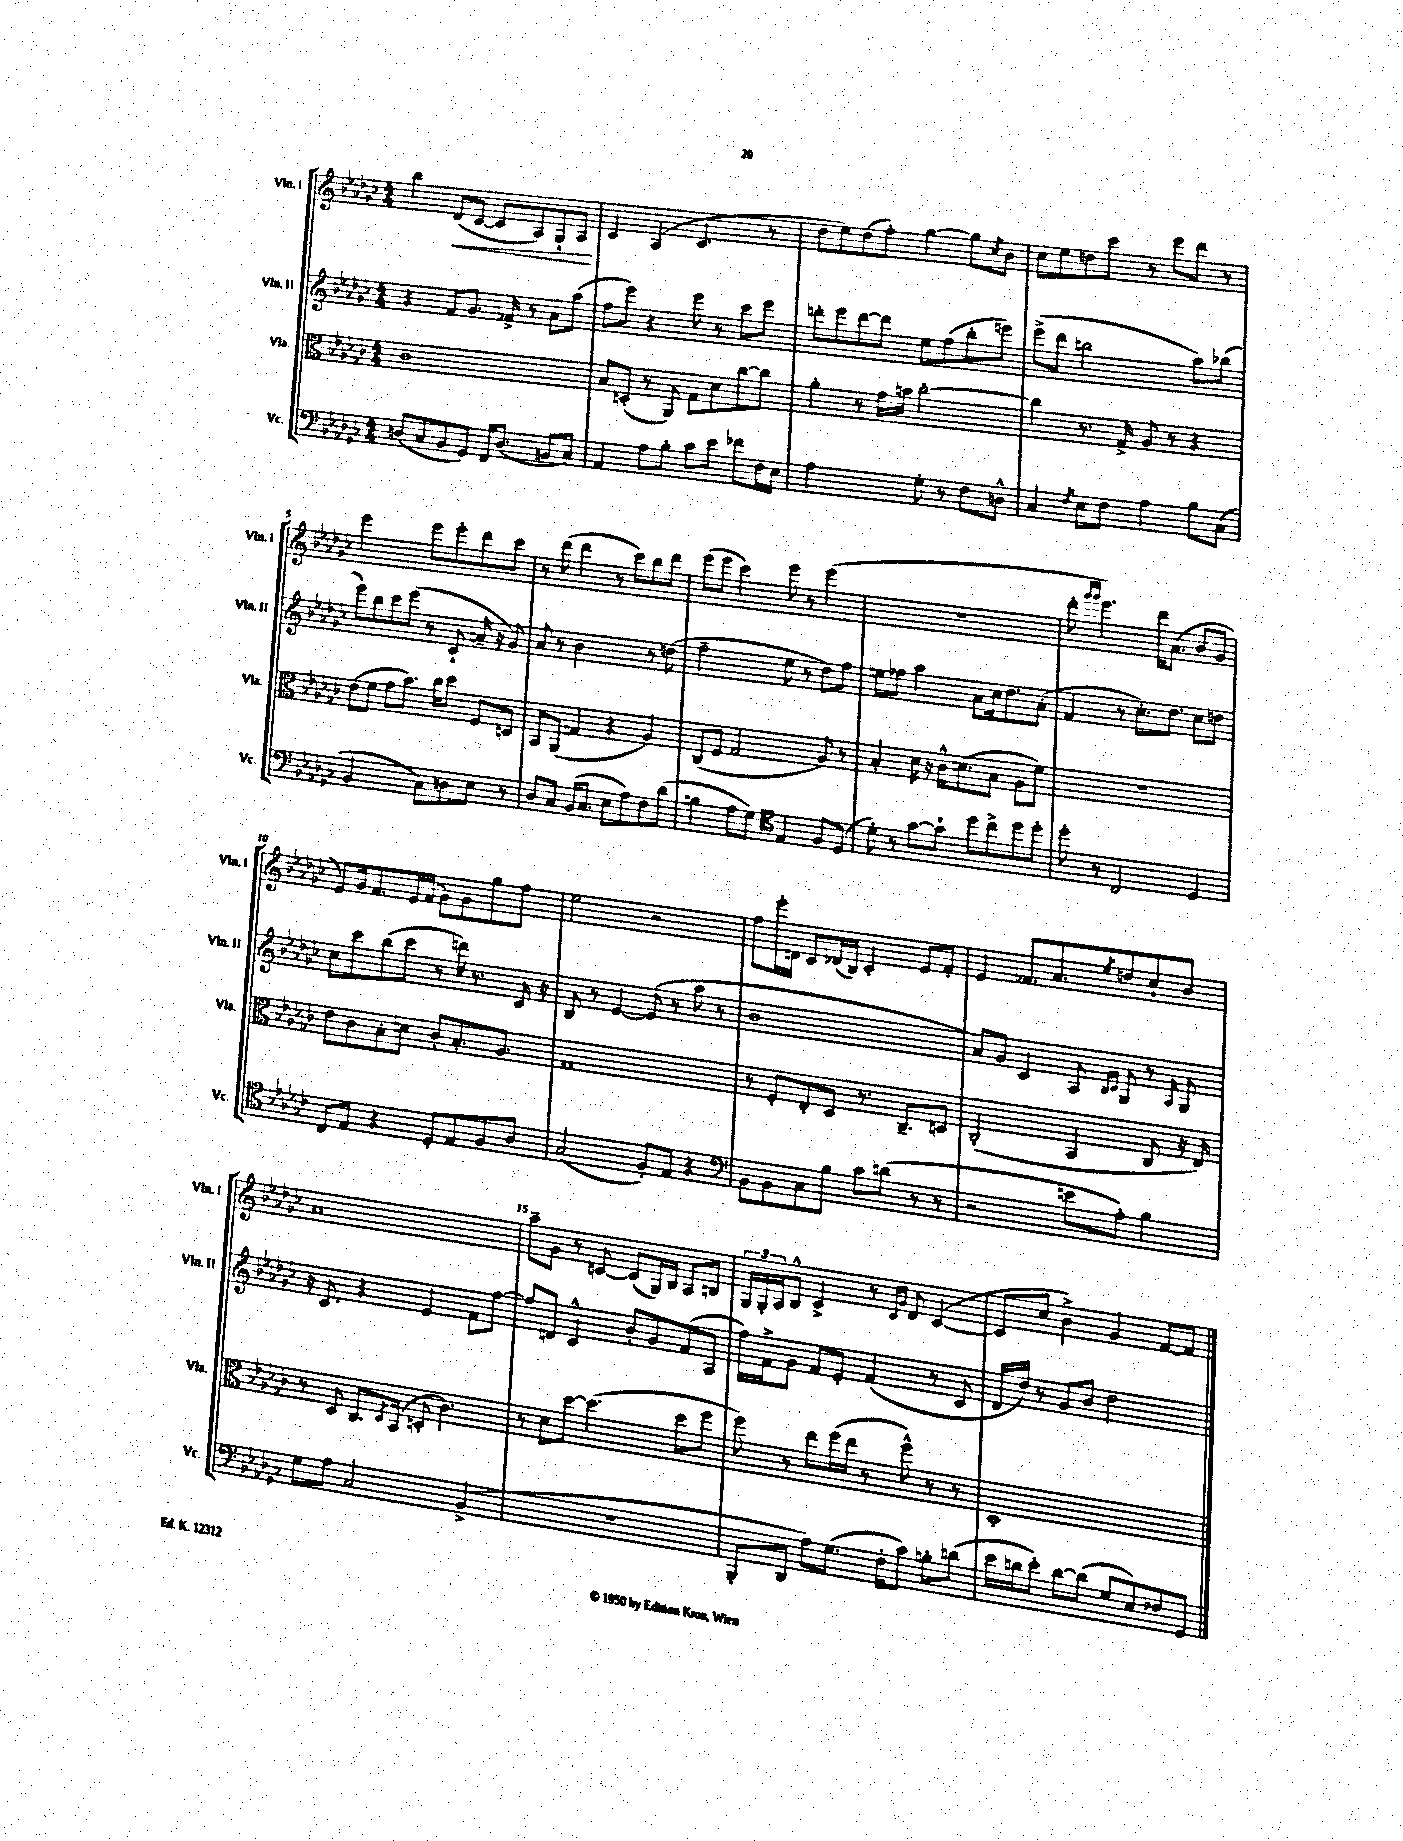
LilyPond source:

<<
\new StaffGroup <<
\new Staff = "s0" \with { instrumentName = "Vln. I" shortInstrumentName = "Vln. I" } {
    \clef treble \key ges \major \numericTimeSignature \time 4/4
    bes''4 des'8\<( ces'8~ ces'8 aes8) ges8-! aes8\! |
    ces'4 aes4( ces'4. r8 |
    des''8 ees''8) des''8( f''8-.) ges''4~ ges''8 \acciaccatura { ces''8 } bes'8 |
    ces''8 ees''8 d''8 ces'''8 r8 ees'''8 des'''8 r8 |
    ees'''2 ees'''8 ees'''8-. des'''8 ces'''8 |
    r8 des'''8( des'''4 r8 ces'''8) bes''8 des'''8 |
    ees'''8( ees'''8 ces'''4) ees'''8 r8 ees'''4( |
    R1 |
    des'''8-. \grace { ges'''16 ges'''16 } ees'''4.) des'''16 aes'8.( bes'8 ges'8 |
    ees'8) ges'16 f'8. ees'16 f'16( ges'8) ges'8 ges''8 f''8 |
    ees''2 r2 |
    f''8 ees'''16-. d'16 ces'8 des'16( bes16) ces'4-. ees'8 f'8-. |
    ees'4 fes'8. aes'8. \acciaccatura { ees''8 } d''8 ces''8-! bes'8 |
    aes'1 |
    aes''8-- ges'8 r8 c'8~ c'8( ges16) bes16 aes8 b8 |
    \tuplet 3/2 { ges16 ges16-. aes16 } bes8-^ ces'4-> r8 \grace { ces'16 ges'16 } des'8 ces'4~( |
    ces'8 ces''8 bes'4->) ges'4 f'8~ f'8 \bar "|." |
}
\new Staff = "s1" \with { instrumentName = "Vln. II" shortInstrumentName = "Vln. II" } {
    \clef treble \key ges \major \numericTimeSignature \time 4/4
    r4 f'8 ges'8. fes'16-> r8 aes'8 aes''8( |
    f''8 ees'''8) r4 ees'''8 r8 ces'''8 ees'''8 |
    d'''8-. ees'''8 d'''8~ d'''8 ees''8 f''8( bes''8-. e'''8) |
    ees'''8->( des'''8 b''2 aes''8) bes''8( |
    ees'''8) bes''8 ces'''8 ees'''8( r8 ces'8-! a'16-- r16 ges'8) |
    aes'8 r8 bes'2 r8 d''8( |
    f''2-- ees''8 r8 des''8) f''8 |
    e''8 fes''8 aes''4 aes'8 ces''16 des''8. aes'8-.( |
    f'4 r8 ces''8.-.) des''8. ces''8 d''8 |
    ces''8 ces'''8 bes''8( ces'''8 r8 d'''16) r8. ces'16 r16 |
    bes8 r8 ees'4~ ees'8( r8 aes''8 r8 |
    bes'1 |
    aes'8) ges'8 ces'4 aes8 \grace { bes16 ces'16 } ges8 r8 \grace { aes16 } ges8 |
    r16 ces'8. r4 ees'4 f'8 f''8~ |
    f''8 d'8 ces'4-^ bes'8-. ges'8 f'8( aes8 |
    f''16) f'16-> ges'8 f'8 ees'8-. f'4( r8 ces'8 |
    des'16 des''16) r8 ges'8 bes'8 des''2 \bar "|." |
}
\new Staff = "s2" \with { instrumentName = "Vla." shortInstrumentName = "Vla." } {
    \clef alto \key ges \major \numericTimeSignature \time 4/4
    ces'1 |
    bes8 d8-.( r8 aes,8) ges8 des'8 ces''8~ ces''8 |
    aes'4-. r8 ges'16 b'16 ces''2~-. |
    ces''4 r8. ges16-> aes8 r8 r4 |
    ees'8( f'8 ges'8 bes'8.) ces''16 des''8 f8 d8 |
    bes,8 aes,8( g4 r4 aes4) |
    ces8( f8 ges2 aes8) r8 |
    bes4-. des'16 r16 ces'16-^ d'8.( bes8 aes8 f'8) |
    r1 |
    ees'8 ces'8 bes8-. d'8 ces'8-. bes8.-. aes8. |
    ges1 |
    r8 f8-. ees8-. des8 r8. ces8.-- d8 |
    ces2-.( bes,4 ces8 r16 ees16) |
    r8 des8 ces8. \acciaccatura { des8 } bes,16( d8-. ces'4.) |
    r8 des'8 des''8~ des''4.( des''8 f''8 |
    f''8) r8 ees''8 f''16( ees''16 r8 f''8-^) r8 r8 |
    des1-. \bar "|." |
}
\new Staff = "s3" \with { instrumentName = "Vc." shortInstrumentName = "Vc." } {
    \clef bass \key ges \major \numericTimeSignature \time 4/4
    d8( ces8 bes,8 ges,8) f,16 d8.( b,8 ces8) |
    aes,4 aes8 bes8-. ces'8 ees'8 fes'8 f16 ees16 |
    aes2 ges8-. r8 f8 d8-^ |
    ces4 \acciaccatura { f8 } ees8 f8 aes4 bes8 ces8( |
    bes,2 ces8) d8 ees8 r8 |
    des8 ces8 bes,16( ces8. ees8 aes8) f8 des'8( |
    b4 aes8 ges8) \clef tenor ees4 f8 des8( |
    des'8-.) r8 ges'8~ ges'8-! des''8 ces''8-> des''8 des''8-. |
    des''8-. r8 ces2 des4 |
    ces8 ees8 r4 des8-. ees8 f8 aes8 |
    ges2( f8-.) ees8 r4 |
    \clef bass bes,8 bes,8 ces8 bes8 ces'8 d'8( r8 r8 |
    r2 e'8 aes8-.) bes4 |
    ges8 aes8 ces2 bes,4->( |
    R1 |
    bes,,8-. des,8 aes8) ges8.( f16-. ces'8) b8-. d'8( |
    ees'16 d'16 ees'8-.) d'8~ d'8( ges8 ees8) fes8 ges,8 \bar "|." |
}
>>
>>
\layout { \context { \Score \override BarNumber.break-visibility = ##(#f #t #t) barNumberVisibility = #(every-nth-bar-number-visible 5) } }
